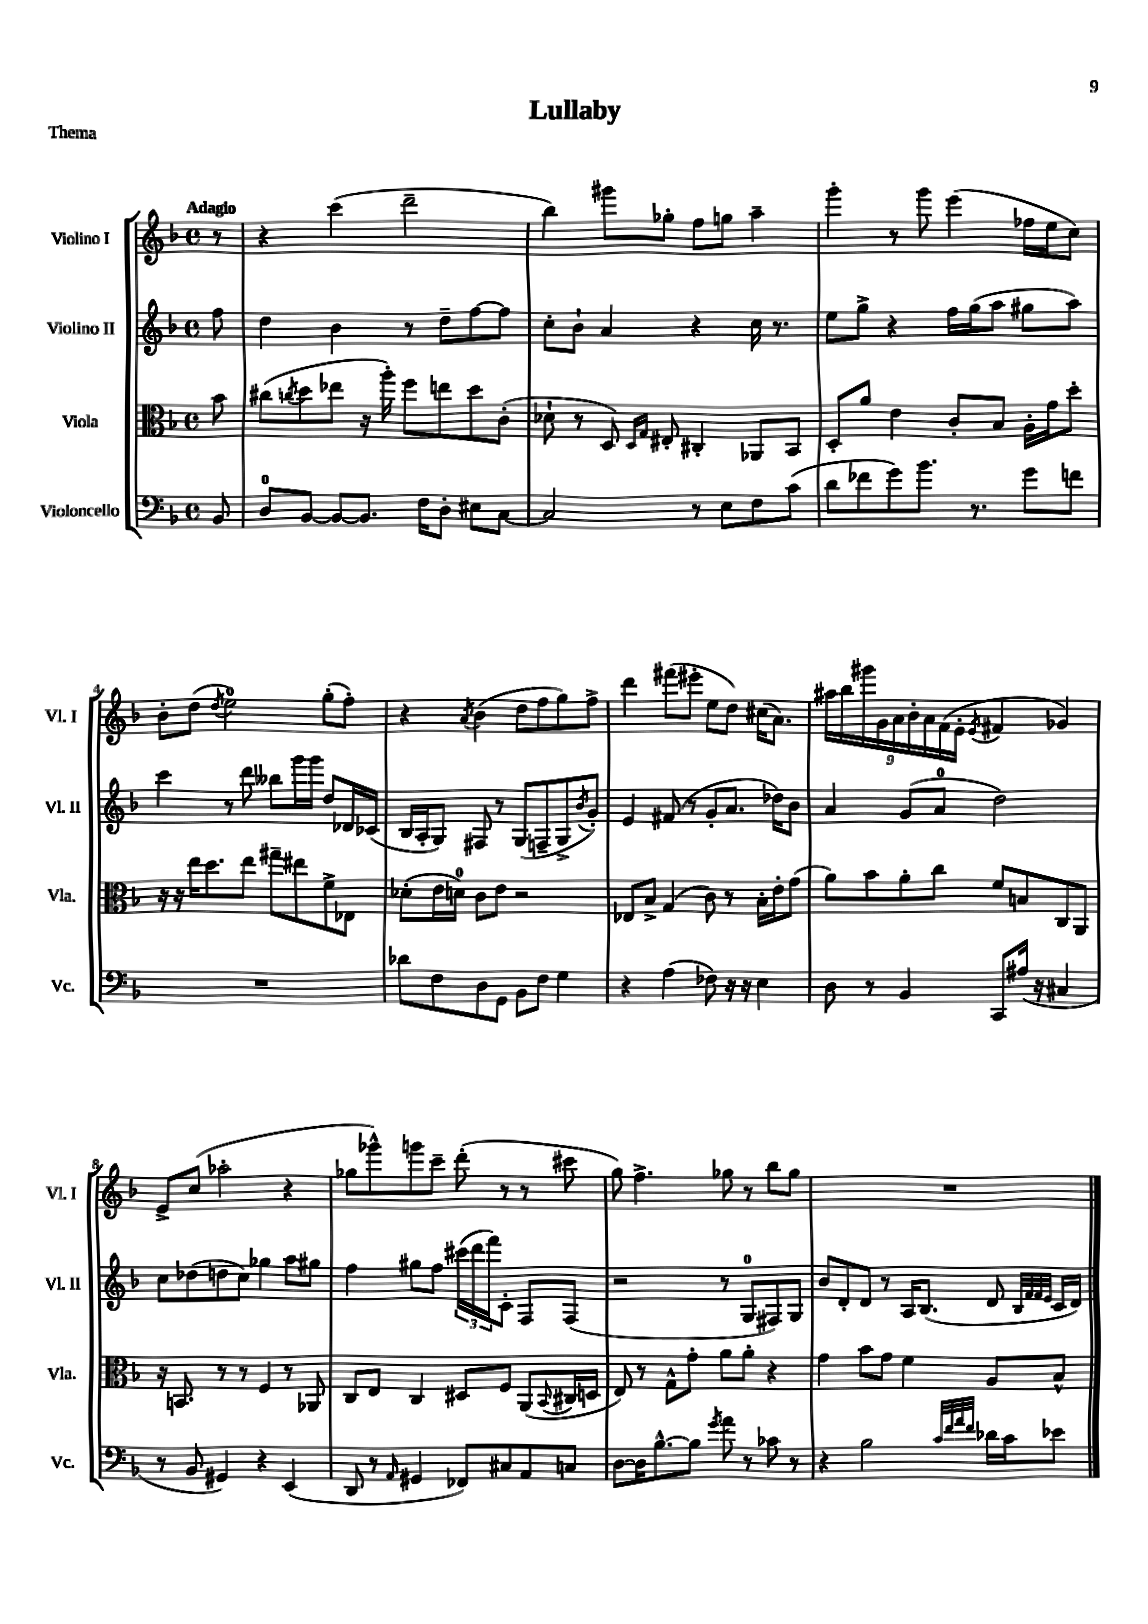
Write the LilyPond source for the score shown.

\header { title = "Lullaby" piece = "Thema" }
<<
\new StaffGroup <<
\new Staff = "s0" \with { instrumentName = "Violino I" shortInstrumentName = "Vl. I" } {
    \clef treble \key f \major \defaultTimeSignature \time 4/4 \partial 8 \tempo "Adagio"
    r8 |
    r4 c'''4( d'''2-- |
    bes''4) gis'''8 ges''8-. f''8 g''8 a''4-- |
    g'''4-. r8 g'''8 e'''4( fes''16 e''16 c''8) |
    bes'8-. d''8( \acciaccatura { d''8 } e''2-0) g''8-.( f''8-.) |
    r4 \acciaccatura { a'8 } bes'4( d''8 f''8 g''8) f''8-> |
    d'''4 fis'''8( eis'''8-. e''8 d''8) cis''16( a'8.) |
    \tuplet 9/8 { ais''16 bes''16 gis'''16 g'16 a'16 bes'16-. a'16 f'16( e'16-. } \acciaccatura { e'8 } fis'4 ges'4) |
    e'8-> c''8( aes''2-. r4 |
    ges''8 ges'''8-^) g'''8 c'''8-- d'''8-.( r8 r8 cis'''8 |
    g''8) f''4.-> ges''8 r8 bes''8 ges''8 |
    R1 \bar "|." |
}
\new Staff = "s1" \with { instrumentName = "Violino II" shortInstrumentName = "Vl. II" } {
    \clef treble \key f \major \defaultTimeSignature \time 4/4 \partial 8
    f''8 |
    d''4 bes'4 r8 d''8-- f''8~ f''8 |
    c''8-. bes'8-! a'4 r4 c''16 r8. |
    e''8 g''8-> r4 f''16 g''16( a''8 gis''8 a''8) |
    c'''4 r8 d'''8 beses''8 g'''16 g'''16 d''8 des'16 ces'16( |
    bes16 a16-. g8) fis8 r8 g8( f8-- g8-> \acciaccatura { bes'8 } g'8-.) |
    e'4 fis'8( r8 g'8-. a'8. des''16) bes'8 |
    a'4 g'8( a'8-0 d''2) |
    c''8 des''8( d''8 c''8) ges''4 a''8 gis''8 |
    f''4 gis''8 f''8 \tuplet 3/2 { cis'''16( d'''16 f'''16) } c'8-. f8 f8( |
    r2 r8 g8-0 fis8) g8 |
    bes'8 d'8-. d'8 r8 a16 bes8.( d'8 \grace { bes32 f'32 f'32 e'32 } c'16 d'16) \bar "|." |
}
\new Staff = "s2" \with { instrumentName = "Viola" shortInstrumentName = "Vla." } {
    \clef alto \key f \major \defaultTimeSignature \time 4/4 \partial 8
    bes'8 |
    cis''8( \acciaccatura { c''8 } d''8 ees''8 r16 a''16-.) f''8 e''8 d''8 c'8-.( |
    des'8-! r8 d8) \grace { d16 g16 } eis8-. cis4-. aes,8 bes,8 |
    d8-. a'8 e'4 c'8-. bes8 a16-. g'16 d''8-. |
    r16 r16 e''16 d''8. e''8 gis''8-- eis''8 f'8-> ees8 |
    des'8-.( e'16 d'16-0) c'8 e'8 r2 |
    ees8 bes8-> g4( c'8) r8 bes16-. e'16-. g'8( |
    a'8) bes'8 a'8-. c''8 f'8 b8 c8 a,8 |
    r16 b,8. r8 r8 f4 r8 aes,8 |
    c8 e8 c4 dis8 f8 a,8( \appoggiatura { bes,8 } cis16 d16 |
    e8) r8 g8-^ g'8-. a'8 a'8-. r4 |
    g'4 bes'8 g'8 f'4 a8 bes8-^ \bar "|." |
}
\new Staff = "s3" \with { instrumentName = "Violoncello" shortInstrumentName = "Vc." } {
    \clef bass \key f \major \defaultTimeSignature \time 4/4 \partial 8
    bes,8 |
    d8-0 bes,8~ bes,8~ bes,8. f16 d8-. eis8 c8~ |
    c2 r8 e8 f8 c'8( |
    d'8 fes'8 g'8) bes'8. r8. g'8 f'8 |
    R1 |
    des'8 f8 d8 g,8 bes,8 f8 g4 |
    r4 a4( fes8) r16 r16 e4 |
    d8 r8 bes,4 c,8 ais16( r16 cis4 |
    r8 bes,8 gis,4) r4 e,4( |
    d,8 r8 \grace { a,16 } gis,4 fes,8) cis8 a,8 c8 |
    d8~ d16 bes8.~-^ bes8 \acciaccatura { g'8 } a'8 r8 ces'8 r8 |
    r4 bes2 \grace { c'32 f'32 a'32 f'32 } des'16 c'16 ees'8 \bar "|." |
}
>>
>>
